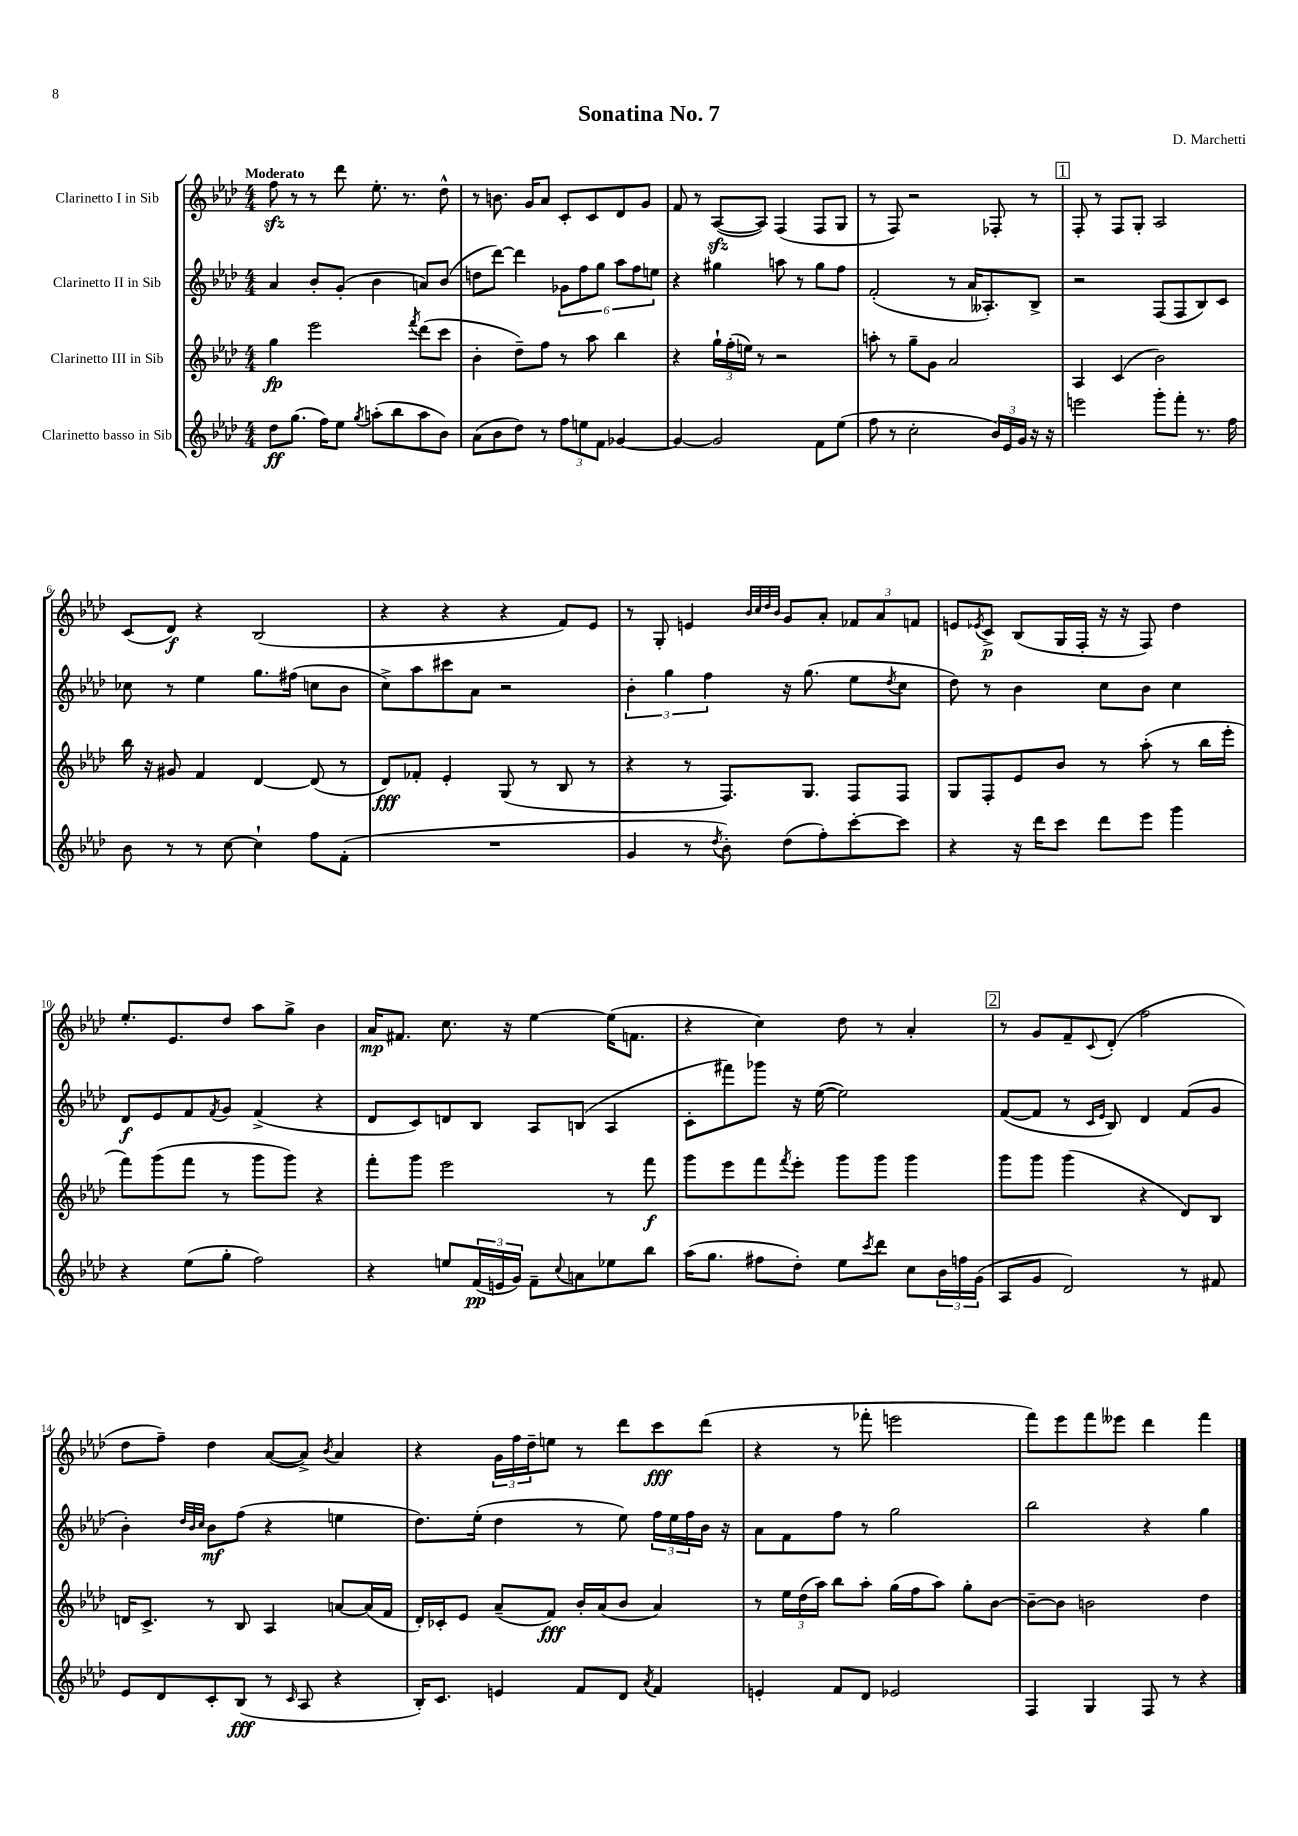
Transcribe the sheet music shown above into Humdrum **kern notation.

**kern	**kern	**kern	**kern
*staff4	*staff3	*staff2	*staff1
*clefG2	*clefG2	*clefG2	*clefG2
*k[b-e-a-d-]	*k[b-e-a-d-]	*k[b-e-a-d-]	*k[b-e-a-d-]
*M4/4	*M4/4	*M4/4	*M4/4
8dd-	4gg	4a-	8ff
(8.gg	.	.	8r
.	2eee-	8b-'	8r
16ff)	.	.	.
8ee-	.	(8g'	8ddd-
8qgg	.	.	.
(8aa'	.	4b-	8.ee-'
8bb-	.	.	.
.	.	.	8.r
.	8qfff	.	.
8aa	(8ddd-	8a)	.
8b-)	8ccc	(8b-	8dd-^^
=	=	=	=
(8a-	4b-'	8dd	8r
8b-	.	[8ddd-)	8.b
8dd-)	8dd-~)	4ddd-]	.
.	.	.	16g
8r	8ff	.	8a-
12ff	8r	12g-	8c'
12ee	.	12ff	.
.	8aa-	.	8c
12f	.	12gg	.
[4g-	4bb-	12aa-	8d-
.	.	12ff	.
.	.	.	8g
.	.	12ee	.
=	=	=	=
4g-_	4r	4r	8f
.	.	.	8r
2g-]	24gg`	4gg#	([8A-
.	(24ff'	.	.
.	24ee)	.	.
.	8r	.	8A-])
.	2r	8aa	(4F
.	.	8r	.
8f	.	8gg#	8F
(8ee-	.	8ff	8G
=	=	=	=
8ff	8aa'	(2f'	8r
8r	8r	.	8F)
2cc'	8gg~	.	2r
.	8g	.	.
.	2a-	8r	.
.	.	16a-	.
.	.	8.A--')	.
24b-)	.	.	8F-'
24e-	.	.	.
24g	.	.	.
16r	.	8B-^	8r
16r	.	.	.
=	=	=	=
2eee	4A-	2r	8F'
.	.	.	8r
.	(4c	.	8F
.	.	.	8G'
8ggg'	2b-)	(8F	2A-
8fff'	.	8F	.
8.r	.	8B-)	.
.	.	8c	.
16ff	.	.	.
=	=	=	=
8b-	16bb-	8cc-	(8c
.	16r	.	.
8r	8g#	8r	8d-)
8r	4f	4ee-	4r
[8cc	.	.	.
4cc`]	[4d-	8.gg	(2B-
.	.	(16ff#	.
8ff	(8d-]	8cc	.
(8f'	8r	8b-	.
=	=	=	=
1r	8d-)	8cc^)	4r
.	8f-'	8aa-	.
.	4e-'	8ccc#	4r
.	.	8a-	.
.	(8G	2r	4r
.	8r	.	.
.	8B-	.	8f)
.	8r	.	8e-
=	=	=	=
4g	4r	6b-'	8r
.	.	.	8G'
.	.	6gg	.
8r	8r	.	4e
.	.	6ff	.
8qdd-	.	.	.
8b-')	8.F)	.	.
.	.	.	32qqb-
.	.	.	32qqcc
.	.	.	32qqdd-
.	.	.	32qqb-
(8dd-	.	16r	8g
.	8.G	(8.gg	.
8ff')	.	.	8a-'
[8ccc'	8F	8ee-	12f-
.	.	.	12a-
.	.	8qdd-	.
8ccc]	8F	8cc	.
.	.	.	12f
=	=	=	=
4r	8G	8dd-)	8e
.	.	.	8qe-
.	8F'	8r	8c^
16r	8e-	4b-	(8B-
16ddd-	.	.	.
8ccc	8b-	.	16G
.	.	.	16F'
8ddd-	8r	8cc	16r
.	.	.	16r
8eee-	(8aa-'	8b-	8F)
4ggg	8r	4cc	4dd-
.	16bb-	.	.
.	16eee-'	.	.
=	=	=	=
4r	8fff)	8d-	8.ee-'
.	(8ggg	8e-	.
.	.	.	8.e-
(8ee-	8fff	8f	.
.	.	8qf	.
8gg'	8r	8g	8dd-
2ff)	8ggg	(4f^	8aa-
.	8ggg)	.	8gg^
.	4r	4r	4b-
=	=	=	=
4r	8fff'	8d-	16a-
.	.	.	8.f#
.	8ggg	8c)	.
8ee	2eee-	8d	8.cc
(24f	.	8B-	.
24e	.	.	.
.	.	.	16r
24g)	.	.	.
8f~	.	8A-	[4ee-
8qqcc	.	.	.
8a	.	(8B	.
8ee-	8r	4A-	(16ee-]
.	.	.	8.f
8bb-	8fff	.	.
=	=	=	=
(16aa-	8ggg	8c'	4r
8.gg	.	.	.
.	8eee-	8fff#)	.
8ff#	8fff	8ggg-	4cc)
.	8qfff	.	.
8dd-')	8eee-'	16r	.
.	.	([16ee-	.
8ee-	8ggg	2ee-])	8dd-
8qccc	.	.	.
8ddd-	8ggg	.	8r
8cc	4ggg	.	4a-'
24b-	.	.	.
24ff	.	.	.
(24g	.	.	.
=	=	=	=
8A-	8ggg	([8f	8r
8g	8ggg	8f]	8g
2d-)	(4ggg	8r	8f~
.	.	16qqc	.
.	.	16qqe-	8qqc
.	.	8B-)	(8d-'
.	4r	4d-	2ff
8r	8d-)	(8f	.
8f#	8B-	8g	.
=	=	=	=
8e-	16d	4b-')	8dd-
.	8.c^	.	.
8d-	.	.	8ff~)
.	.	32qqdd-	.
.	.	32qqb-	.
.	.	32qqcc	.
8c'	8r	8b-	4dd-
(8B-	8B-	(8ff	.
8r	4A-	4r	([8a-
16qqc	.	.	.
8A-	.	.	8a-^])
.	.	.	8qb-
4r	[8a	4ee	4a-
.	(16a]	.	.
.	16f	.	.
=	=	=	=
16B-')	16d-')	8.dd-)	4r
8.c	16c-'	.	.
.	8e-	.	.
.	.	(16ee-'	.
4e	(8a-~	4dd-	24g
.	.	.	24ff
.	.	.	24dd-~
.	8f)	.	8ee
8f	16b-'	8r	8r
.	(16a-	.	.
8d-	8b-	8ee-)	8ddd-
8qa-	.	.	.
4f	4a-)	24ff	8ccc
.	.	24ee-	.
.	.	24ff	.
.	.	16b-	(8ddd-
.	.	16r	.
=	=	=	=
4e'	8r	8a-	4r
.	24ee-	8f	.
.	(24dd-	.	.
.	24aa-)	.	.
8f	8bb-	8ff	8r
8d-	8aa-'	8r	8fff-'
2e-	(16gg	2gg	2eee
.	16ff	.	.
.	8aa-)	.	.
.	8gg'	.	.
.	[8b-	.	.
=	=	=	=
4F	8b-~_	2bb-	8fff)
.	8b-]	.	8eee-
4G	2b	.	8fff
.	.	.	8eee--
8F	.	4r	4ddd-
8r	.	.	.
4r	4dd-	4gg	4fff
==	==	==	==
*-	*-	*-	*-
